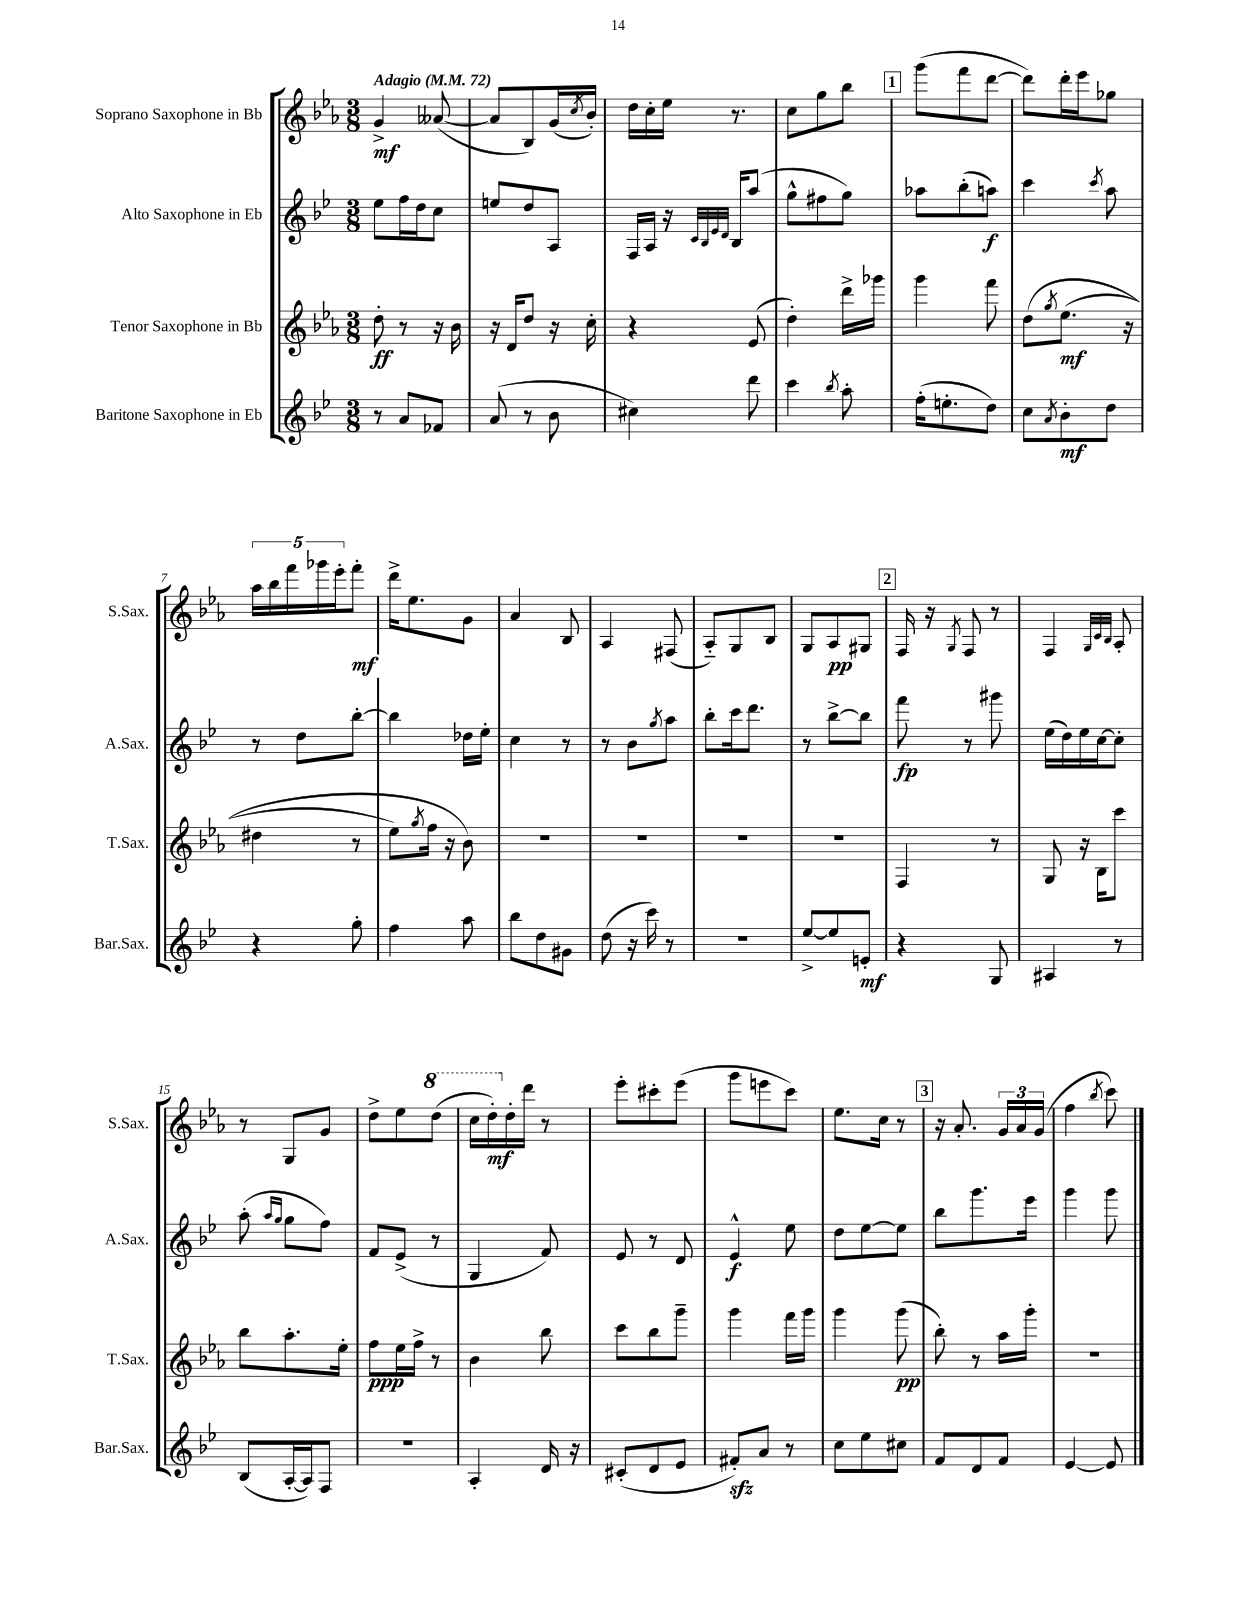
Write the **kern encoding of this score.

**kern	**dynam	**kern	**dynam	**kern	**dynam	**kern	**dynam
*part4	*part4	*part3	*part3	*part2	*part2	*part1	*part1
*staff4	*staff4	*staff3	*staff3	*staff2	*staff2	*staff1	*staff1
*I"Baritone Saxophone in Eb	*	*I"Tenor Saxophone in Bb	*	*I"Alto Saxophone in Eb	*	*I"Soprano Saxophone in Bb	*
*I'Bar.Sax.	*	*I'T.Sax.	*	*I'A.Sax.	*	*I'S.Sax.	*
*clefG2	*	*clefG2	*	*clefG2	*	*clefG2	*
*k[b-e-]	*	*k[b-e-a-]	*	*k[b-e-]	*	*k[b-e-a-]	*
*M3/8	*	*M3/8	*	*M3/8	*	*M3/8	*
*MM72	*	*MM72	*	*MM72	*	*MM72	*
=1	=1	=1	=1	=1	=1	=1	=1
!	!	!	!	!	!	!LO:TX:a:B:t=Adagio	!
8r	.	8dd'\	ff	8ee-\L	.	4g^/	mf
8a/L	.	8r	.	16ff\L	.	.	.
.	.	.	.	16dd\J	.	.	.
8f-X/J	.	16r	.	8cc\J	.	([8a--X/	.
.	.	16b-\	.	.	.	.	.
=2	=2	=2	=2	=2	=2	=2	=2
(8a/	.	16r	.	8een/L	.	8a--/L]	.
.	.	16d/KL	.	.	.	.	.
8r	.	8dd/J	.	8dd/	.	8B-/)	.
8b-\	.	16r	.	8A/J	.	(16g/L	.
.	.	.	.	.	.	8qcc/	.
.	.	16cc'\	.	.	.	16b-'/JJ)	.
=3	=3	=3	=3	=3	=3	=3	=3
4cc#X\)	.	4r	.	16F/LL	.	16dd\LL	.
.	.	.	.	16A/JJ	.	16cc'\	.
.	.	.	.	16r	.	16ee-\JJ	.
.	.	.	.	32qqc/LLL	.	.	.
.	.	.	.	32qqB-/	.	.	.
.	.	.	.	32qqe-/	.	.	.
.	.	.	.	32qqd/JJJ	.	.	.
.	.	.	.	16B-/KL	.	8.r	.
8ddd\	.	(8e-/	.	(8aa/J	.	.	.
=4	=4	=4	=4	=4	=4	=4	=4
4ccc\	.	4dd'\)	.	8gg^^\L	.	8cc\L	.
.	.	.	.	8ff#X\	.	8gg\	.
8qbb-/	.	.	.	.	.	.	.
8aa'\	.	16ddd^\LL	.	8gg\J)	.	8bb-\J	.
.	.	16ggg-X\JJ	.	.	.	.	.
!!LO:REH:place=s1:t=1
=5	=5	=5	=5	=5	=5	=5	=5
(16ff'\KL	.	4ggg\	.	8aa-X\L	.	(8ggg\L	.
8.een'\	.	.	.	.	.	.	.
.	.	.	.	(8bb-'\	.	8fff\	.
8dd\J)	.	8fff\	.	8aan\J)	f	[8ddd\J	.
=6	=6	=6	=6	=6	=6	=6	=6
8cc\L	.	(8dd\L	.	4ccc\	.	8ddd\L])	.
8qa/	.	8qgg/	.	.	.	.	.
8b-'\	mf	(8.ee-\J	mf	.	.	16ddd'\L	.
.	.	.	.	.	.	16eee-\J	.
.	.	.	.	8qccc/	.	.	.
8dd\J	.	.	.	8aa\	.	8gg-X\J	.
.	.	16r	.	.	.	.	.
!!LO:LB:g=z
=7	=7	=7	=7	=7	=7	=7	=7
4r	.	4dd#X\	.	8r	.	20aa-\LL	.
.	.	.	.	.	.	20bb-\	.
.	.	.	.	.	.	20fff\	.
.	.	.	.	8dd\L	.	.	.
.	.	.	.	.	.	20ggg-X\	.
.	.	.	.	.	.	20eee-'\J	.
8gg'\	.	8r	.	[8bb-'\J	.	8fff'\J	mf
=8	=8	=8	=8	=8	=8	=8	=8
4ff\	.	8ee-\L)	.	4bb-\]	.	16ddd^\KL	.
.	.	.	.	.	.	8.ee-\	.
.	.	8qgg/	.	.	.	.	.
.	.	16ff\Jk	.	.	.	.	.
.	.	16r	.	.	.	.	.
8aa\	.	8b-\)	.	16dd-X\LL	.	8g\J	.
.	.	.	.	16ee-'\JJ	.	.	.
=9	=9	=9	=9	=9	=9	=9	=9
8bb-\L	.	4.r	.	4cc\	.	4a-/	.
8dd\	.	.	.	.	.	.	.
8g#X\J	.	.	.	8r	.	8B-/	.
=10	=10	=10	=10	=10	=10	=10	=10
(8dd\	.	4.r	.	8r	.	4A-/	.
16r	.	.	.	8b-\L	.	.	.
16ccc\)	.	.	.	.	.	.	.
.	.	.	.	8qgg/	.	.	.
8r	.	.	.	8aa\J	.	(8F#X/	.
=11	=11	=11	=11	=11	=11	=11	=11
4.r	.	4.r	.	8bb-'\L	.	8A-/L)	.
.	.	.	.	16ccc\k	.	8G/	.
.	.	.	.	8.ddd\J	.	.	.
.	.	.	.	.	.	8B-/J	.
=12	=12	=12	=12	=12	=12	=12	=12
[8ee-^/L	.	4.r	.	8r	.	8G/L	.
8ee-/]	.	.	.	[8bb-^\L	.	8A-/	pp
8en'/J	mf	.	.	8bb-\J]	.	8G#X/J	.
!!LO:REH:place=s1:t=2
=13	=13	=13	=13	=13	=13	=13	=13
4r	.	4F/	.	8fff\	fp	16F/	.
.	.	.	.	.	.	16r	.
.	.	.	.	.	.	8qG/	.
.	.	.	.	8r	.	8F/	.
8G/	.	8r	.	8ggg#X\	.	8r	.
=14	=14	=14	=14	=14	=14	=14	=14
4A#X/	.	8G/	.	(16ee-\LL	.	4F/	.
.	.	.	.	16dd\)	.	.	.
.	.	16r	.	16ee-\	.	.	.
.	.	16B-\KL	.	[16cc\J	.	.	.
.	.	.	.	.	.	32qqG/LLL	.
.	.	.	.	.	.	32qqc/	.
.	.	.	.	.	.	32qqB-/JJJ	.
8r	.	8ccc\J	.	8cc'\J]	.	8A-'/	.
!!LO:LB:g=z
=15	=15	=15	=15	=15	=15	=15	=15
(8B-/L	.	8bb-\L	.	(8aa'\	.	8r	.
.	.	.	.	16qqaa/LL	.	.	.
.	.	.	.	16qqgg/JJ	.	.	.
[16A'/L	.	8.aa-'\	.	8gg\L	.	8G/L	.
16A/J])	.	.	.	.	.	.	.
8F/J	.	.	.	8ff\J)	.	8g/J	.
.	.	16ee-'\Jk	.	.	.	.	.
=16	=16	=16	=16	=16	=16	=16	=16
4.r	.	8ff\L	ppp	8f/L	.	8dd^\L	.
.	.	16ee-\L	.	(8e-^/J	.	8ee-\	.
.	.	16ff^\JJ	.	.	.	.	.
*	*	*	*	*	*	*8va	*
.	.	8r	.	8r	.	(8ddd\J	.
=17	=17	=17	=17	=17	=17	=17	=17
4A'/	.	4b-\	.	4G/	.	16ccc\LL	.
.	.	.	.	.	.	16ddd'\)	mf
*	*	*	*	*	*	*X8va	*
.	.	.	.	.	.	16dd'\	.
.	.	.	.	.	.	16ddd\JJ	.
16d/	.	8bb-\	.	8f/)	.	8r	.
16r	.	.	.	.	.	.	.
=18	=18	=18	=18	=18	=18	=18	=18
(8c#X'/L	.	8ccc\L	.	8e-/	.	8eee-'\L	.
8d/	.	8bb-\	.	8r	.	8ccc#X'\	.
8e-/J	.	8ggg~\J	.	8d/	.	(8eee-\J	.
=19	=19	=19	=19	=19	=19	=19	=19
8f#Xzz'/L)	.	4ggg\	.	4e-^^/	f	8ggg\L	.
8a/J	.	.	.	.	.	8eeen\	.
8r	.	16fff\LL	.	8ee-\	.	8ccc\J)	.
.	.	16ggg\JJ	.	.	.	.	.
=20	=20	=20	=20	=20	=20	=20	=20
8cc\L	.	4ggg\	.	8dd\L	.	8.ee-\L	.
8ee-\	.	.	.	[8ee-\	.	.	.
.	.	.	.	.	.	16cc\Jk	.
8cc#X\J	.	(8ggg\	pp	8ee-\J]	.	8r	.
!!LO:REH:place=s1:t=3
=21	=21	=21	=21	=21	=21	=21	=21
8f/L	.	8bb-'\)	.	8bb-\L	.	16r	.
.	.	.	.	.	.	8.a-'/	.
8d/	.	8r	.	8.ggg\	.	.	.
8f/J	.	16aa-\LL	.	.	.	24g/LL	.
.	.	.	.	.	.	24a-/	.
.	.	16ggg'\JJ	.	16eee-\Jk	.	.	.
.	.	.	.	.	.	(24g/JJ	.
=22	=22	=22	=22	=22	=22	=22	=22
[4e-/	.	4.r	.	4ggg\	.	4ff\	.
.	.	.	.	.	.	8qbb-/	.
8e-/]	.	.	.	8ggg\	.	8ccc\)	.
==	==	==	==	==	==	==	==
*-	*-	*-	*-	*-	*-	*-	*-
